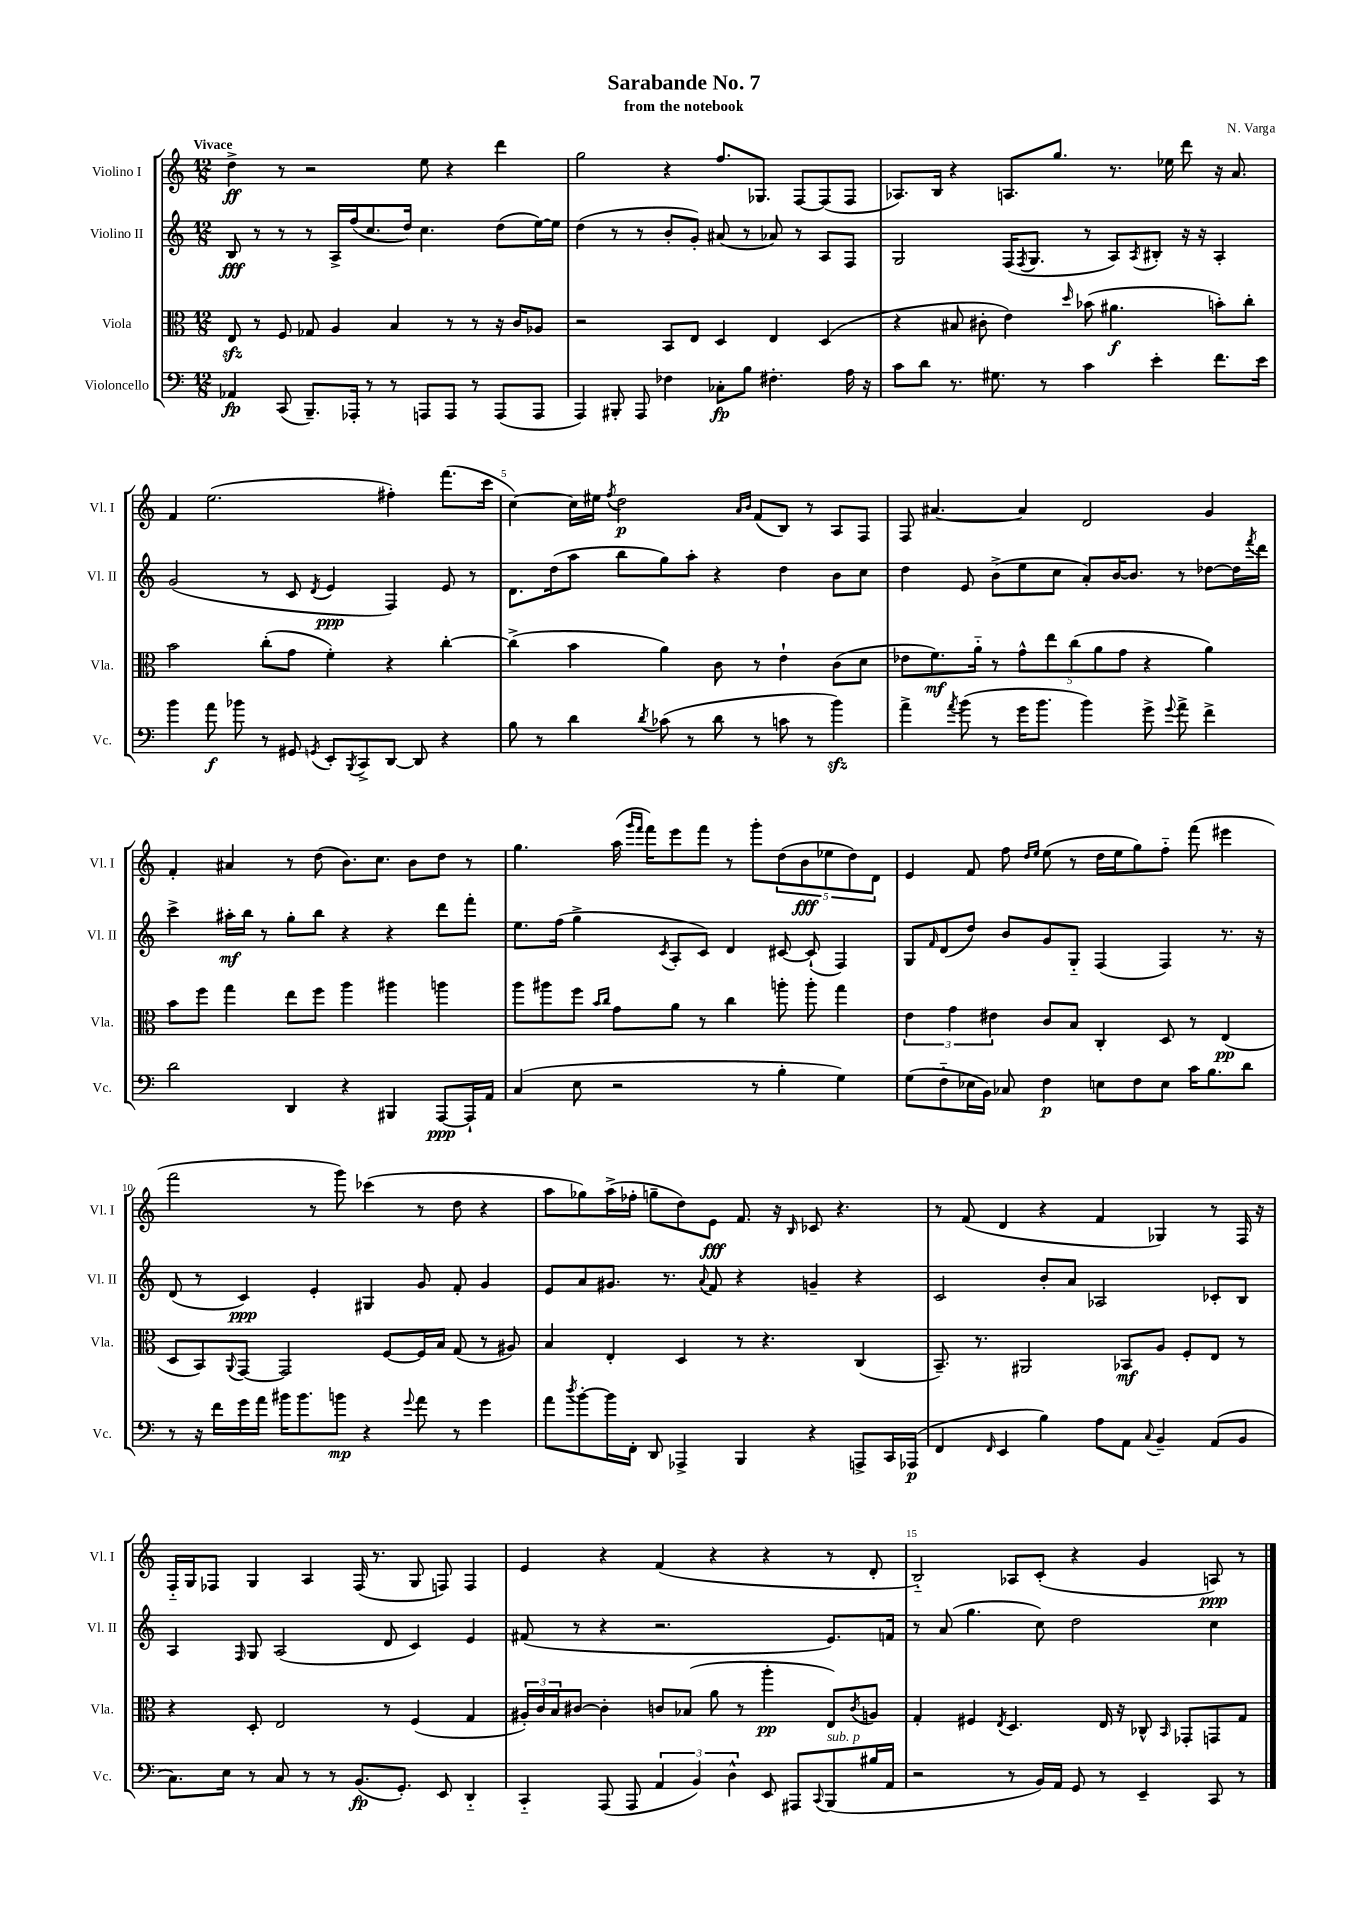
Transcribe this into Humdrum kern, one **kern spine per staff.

**kern	**kern	**kern	**kern
*staff4	*staff3	*staff2	*staff1
*clefF4	*clefC3	*clefG2	*clefG2
*k[]	*k[]	*k[]	*k[]
*M12/8	*M12/8	*M12/8	*M12/8
4AA-/	8E/	8B/	4dd^\
.	8r	8r	.
(8CC/	8F/	8r	8r
8.BBB~/L)	8G-/	8r	2r
.	4A/	16A^/LL	.
16AAA-'/Jk	.	(16ff/J	.
8r	.	8.cc/	.
8r	4B/	.	.
.	.	16dd/Jk)	.
8AAA/L	.	4.cc\	8ee\
8AAA/J	8r	.	4r
8r	8r	.	.
(8AAA/L	16r	(8dd\L	4ddd\
.	16c/LK	.	.
8AAA/J	8A-/J	[16ee\L)	.
.	.	16ee\]JJ	.
=	=	=	=
4AAA/)	2r	(4dd\	2gg\
8BBB#'/	.	8r	.
8AAA/	.	8r	.
4F-\	8BB/L	8b'/L	4r
.	8E/J	8g'/J)	.
8C-'\L	4D/	(8a#/	8.ff/L
8B\J	.	8r	.
.	.	.	8.G-/J
4.F#'\	4E/	8a-/)	.
.	.	8r	[8F/L
.	(4D/	8A/L	(8F/]
16A\	.	8F/J	8F/J
16r	.	.	.
=	=	=	=
8c\L	4r	2G/	8.A-/L)
8d\J	.	.	.
.	.	.	16B/Jk
8.r	8B#/	.	4r
.	8c#'\	.	.
8.G#\	.	.	.
.	4e\)	(16F/LK	8.A/L
.	.	8qF/	.
.	.	8.G/J	.
8r	.	.	.
.	.	.	8.gg/J
.	16qqdd/	.	.
4c\	(8b-\	8r	.
.	4.a#\	8A/L)	8.r
.	.	8qA/	.
4e'\	.	8B#'/J	.
.	.	.	16ee-\
.	.	16r	8ddd\
.	.	16r	.
8.f\L	8b'\L)	4A'/	16r
.	.	.	8.a/
.	8cc'\J	.	.
16e\Jk	.	.	.
=	=	=	=
4b\	2b\	(2g/	4f/
8a\	.	.	(2.ee\
8b-\	.	.	.
8r	(8cc'\L	8r	.
8GG#/	8g\J	8c/	.
8qGG/	.	8qd/	.
8EE'/L	4f'\)	4e/	.
8qBBB/	.	.	.
8CC^/	.	.	.
[8DD/J	4r	4F/)	4ff#'\)
8DD/]	.	.	.
4r	[4cc'\	8e/	(8.fff\L
.	.	8r	.
.	.	.	16ccc\Jk
=	=	=	=
8B\	(4cc^\]	8.d\L	[4cc\)
8r	.	.	.
.	.	(16dd\k	.
4d\	4b\	8aa\J	16cc\]LL
.	.	.	16ee#\JJ
.	.	.	8qff/
.	.	8bb\L	2dd\
8qd/	.	.	.
(8c-\	4a\)	8gg\)	.
8r	.	8aa'\J	.
8d\	8c\	4r	.
.	.	.	16qqa/LL
.	.	.	16qqb/JJ
8r	8r	.	(8f/L
8c\	4e`\	4dd\	8B/J)
8r	.	.	8r
4b\)	(8c\L	8b\L	8A/L
.	8d\J	8cc\J	8F/J
=	=	=	=
4a^\	8e-\L	4dd\	8F/
.	8.f\)	.	[4.a#/
8qa/	.	.	.
(8b\	.	8e/	.
.	16a'~\Jk	.	.
8r	8r	(8b^\L	.
16g\LK	10g^^\L	8ee\	4a#/]
8.b\J	.	.	.
.	10ee\	.	.
.	.	8cc\J	.
.	(10cc\	.	.
4b\)	.	8a'/L)	2d/
.	10a\	.	.
.	.	[16b/K	.
.	10g\J	.	.
.	.	8.b/]J	.
8g^\	4r	.	.
8qqg/	.	.	.
8a^\	.	8r	.
4f^\	4a\)	[8dd-\L	4g/
.	.	16dd-\]L	.
.	.	8qfff/	.
.	.	16ddd\JJ	.
=	=	=	=
2d\	8b\L	4ccc^\	4f'/
.	8ff\J	.	.
.	4gg\	16aa#'\LL	4a#/
.	.	16bb\JJ	.
.	.	8r	.
4DD/	8ee\L	8gg'\L	8r
.	8ff\J	8bb\J	(8dd\
4r	4aa\	4r	8.b\L)
.	.	.	8.cc\J
4BBB#/	4aa#\	4r	.
.	.	.	8b\L
[8AAA/L	4aa\	8ddd\L	8dd\J
16AAA`/]L	.	8fff'\J	8r
16AA/JJ	.	.	.
=	=	=	=
(4C/	8aa\L	8.ee\L	4.gg\
.	8aa#\	.	.
.	.	(16ff\Jk	.
8E\	8ff\J	4gg^\	.
.	16qqb/LL	.	.
.	16qqcc/JJ	.	.
2r	8g\L	.	(16aa\
.	.	.	16qqggg/LL
.	.	.	16qqfff/JJ
.	.	.	16fff\LK)
.	.	8qc/	.
.	8a\J	8A'/L	8eee\
.	8r	8c/J)	8fff\J
.	4cc\	4d/	8r
8r	.	.	8ggg'\L
4B'\	8aa'\	[8c#/	(10dd\
.	.	.	10b\
.	8aa'\	(8c#`/]	.
.	.	.	10ee-\
4G\)	4gg\	4F/)	.
.	.	.	10dd\)
.	.	.	10d\J
=	=	=	=
(8G\L	6e\	8G/L	4e/
.	.	16qqf/	.
8F'~\	.	(8d/	.
.	6g\	.	.
16E-\L	.	8dd/J)	8f/
16BB\JJ)	.	.	.
.	6e#\	.	.
8C-/	.	8b/L	8ff\
.	.	.	16qqdd/LL
.	.	.	16qqee/JJ
4F\	8c/L	8g/	(8ee\
.	8B/J	8G'~/J	8r
8E\L	4C'/	(4F/	16dd\LL
.	.	.	16ee\J
8F\	.	.	8gg\)
8E\J	8D/	4F/)	8ff'~\J
16c\LK	8r	.	(8fff\
8.B\	.	.	.
.	(4E/	8.r	4eee#\
8d\J	.	.	.
.	.	16r	.
=	=	=	=
8r	8D/L	(8d/	2fff\
16r	8BB/)	8r	.
16f\LL	.	.	.
.	8qqAA/	.	.
16g\	[8GG/J	4c/)	.
16a\JJ	.	.	.
16b#\LK	2GG/]	.	.
8.b#\	.	.	.
.	.	4e'/	8r
8b\J	.	.	8ggg\)
4r	.	4G#/	(4ccc-\
.	[8F/L	.	.
8qqg/	.	.	.
8a\	16F/]L	8g/	8r
.	16B/JJ	.	.
8r	(8G/	8f'/	8dd\
4g\	8r	4g/	4r
.	8A#/)	.	.
=	=	=	=
8a\L	4B/	8e/L	8aa\L
8qdd/	.	.	.
[8b'\	.	8a/	8gg-\)
16b\]L	4E'/	8.g#/J	(16aa^\L
16FF'\JJ	.	.	16ff-'\JJ
8DD/	.	.	8gg~\L
.	.	8.r	.
4AAA-^/	4D/	.	8dd\)
.	.	8qqa/	.
.	.	8f/	8e\J
4BBB/	8r	4r	8.f/
.	4.r	.	.
.	.	.	16r
.	.	.	16qqB/
4r	.	4g~/	8c-/
.	.	.	4.r
8AAA^/L	(4C/	4r	.
16CC/L	.	.	.
(16AAA-/JJ	.	.	.
=	=	=	=
4FF/	8.BB~/)	2c/	8r
.	.	.	(8f/
.	8.r	.	.
16qqFF/	.	.	.
4EE/	.	.	4d/
.	2AA#/	.	.
4B\)	.	8b'/L	4r
.	.	8a/J	.
8A\L	.	2A-/	4f/
8AA\J	8BB-/L	.	.
8qqC/	.	.	.
4BB~/	8A/J	.	4G-/)
.	8F'/L	.	.
(8AA/L	8E/J	8c-'/L	8r
8BB/J	8r	8B/J	16F/
.	.	.	16r
=	=	=	=
8.C\L)	4r	4A/	16F'~/LL
.	.	.	16G/J
.	.	.	8F-/J
16E\Jk	.	.	.
.	.	16qqF/	.
8r	8D'/	8G/	4G/
8C/	2E/	(2A/	.
8r	.	.	4A/
8r	.	.	.
(8.BB/L	.	.	(16F-/
.	.	.	8.r
.	8r	8d/	.
8.GG'/J)	.	.	.
.	(4F/	4c/)	8G/
8EE/	.	.	8F/)
4DD'~/	4G/	4e/	4F/
=	=	=	=
4CC'~/	24A#'/LL)	(8f#/	4e/
.	24c/	.	.
.	24B/J	.	.
.	[8c#/J	8r	.
(8AAA/	4c#'\]	4r	4r
8AAA/	.	.	.
6AA/	8c/L	2.r	(4f/
.	(8B-/J	.	.
6BB/)	.	.	.
.	8a\	.	4r
6D^^\	.	.	.
.	8r	.	.
8EE/	4aa'\	.	4r
8AAA#/L	.	.	.
8qqCC/	.	.	.
(8BBB/	8E/L)	8.e/L)	8r
.	8qc/	.	.
16B#/L	8A/J	.	8d'/
16AA/JJ	.	16f/Jk	.
=	=	=	=
2r	4G'/	8r	2B'~/)
.	.	(8a/	.
.	4F#/	4.gg\	.
.	8qE/	.	.
8r	4.D/	.	8A-/L
16BB/LL)	.	8cc\)	(8c'/J
16AA/JJ	.	.	.
8GG/	.	2dd\	4r
8r	16E/	.	.
.	16r	.	.
4EE~/	8C-^^/	.	4g/
.	16qqBB/	.	.
.	8GG-'/L	.	.
8CC/	8GG/	4cc\	8A/)
8r	8G/J	.	8r
==	==	==	==
*-	*-	*-	*-
